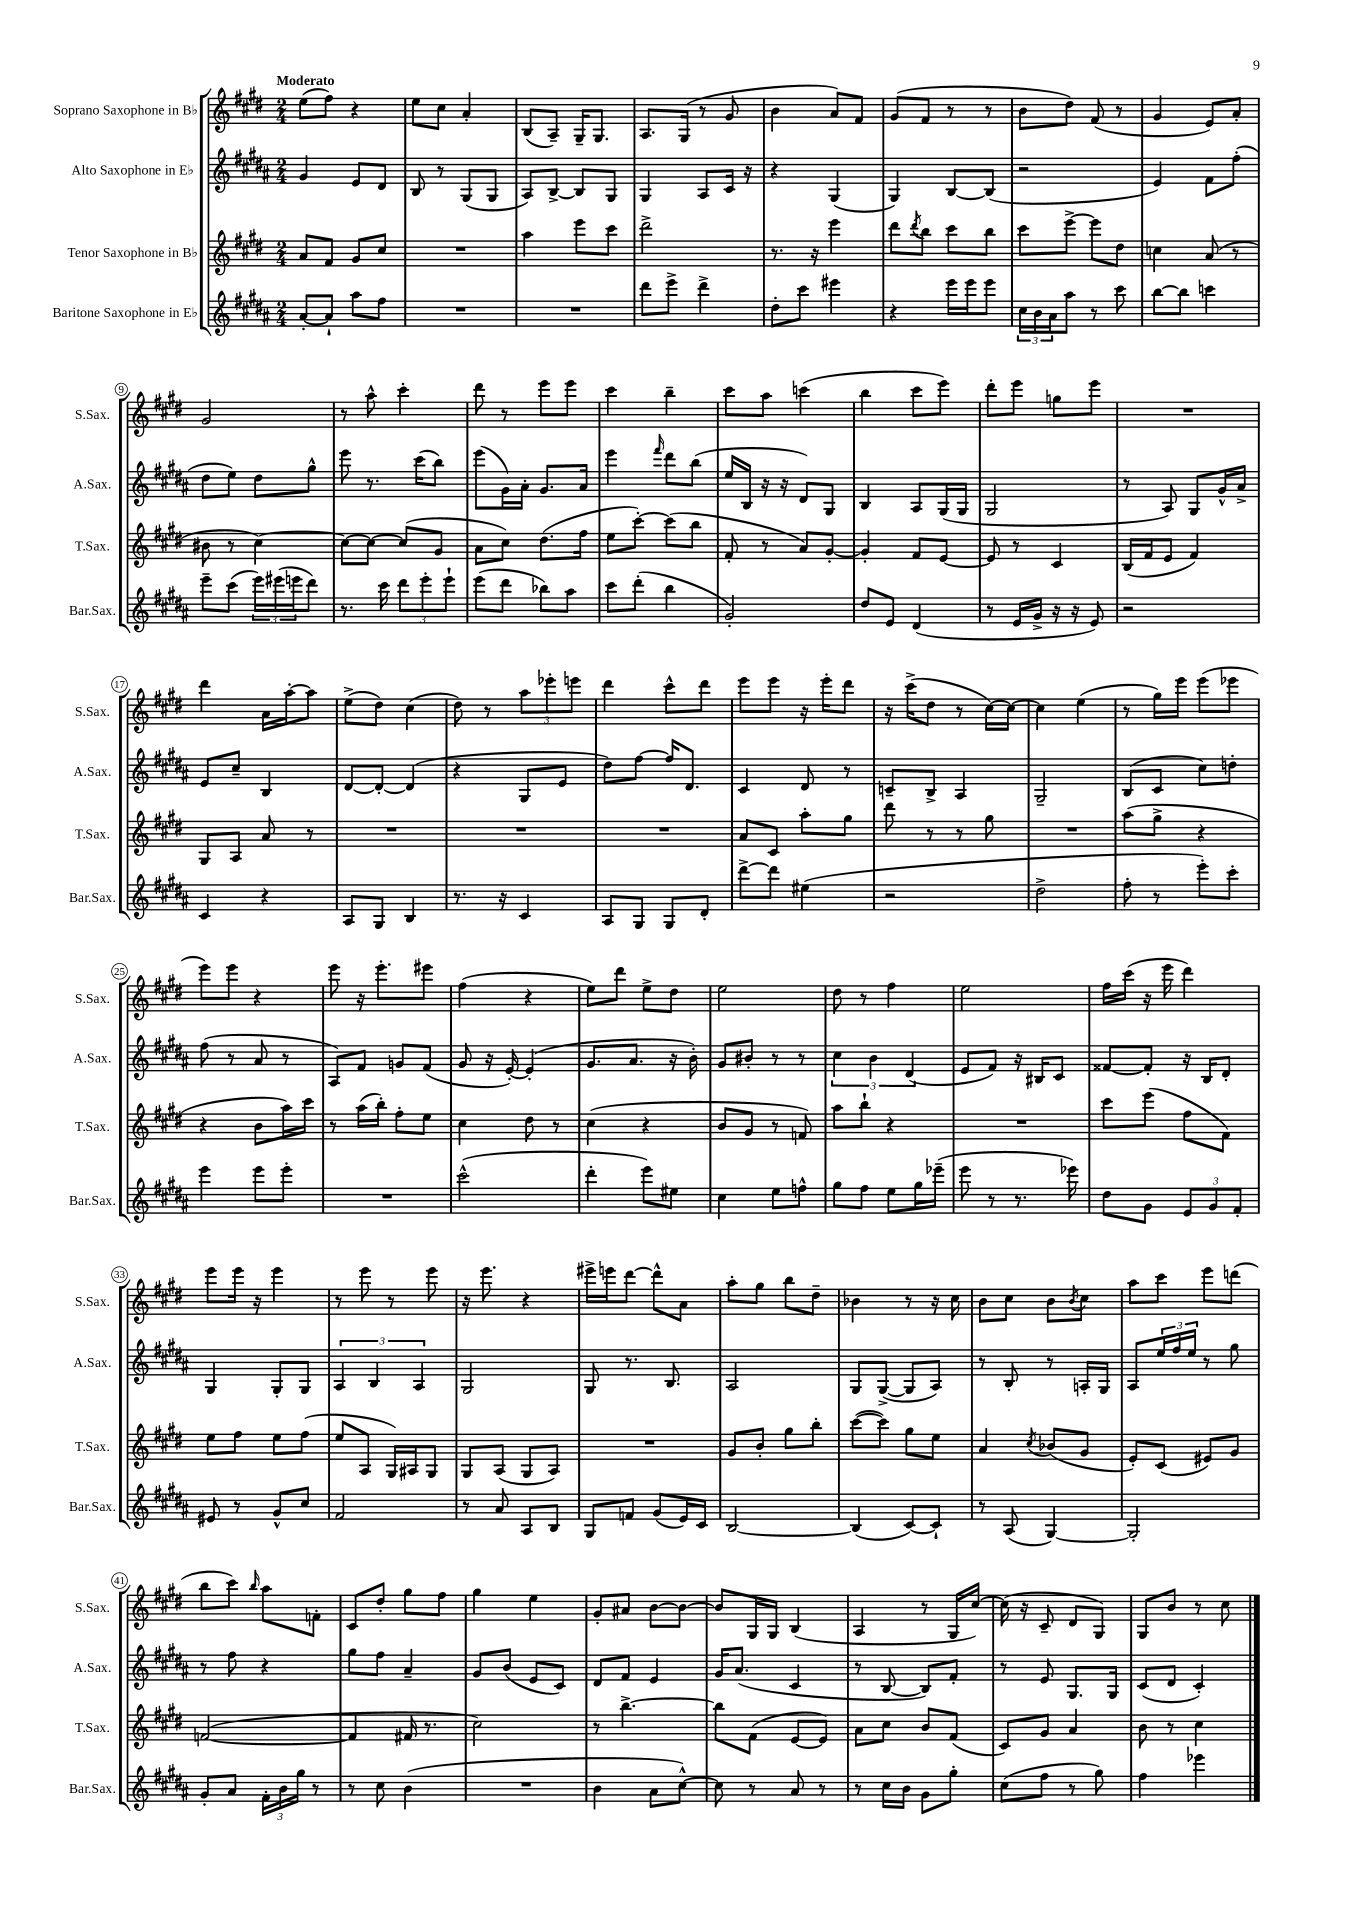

**kern	**kern	**kern	**kern
*staff4	*staff3	*staff2	*staff1
*clefG2	*clefG2	*clefG2	*clefG2
*k[f#c#g#d#a#]	*k[f#c#g#d#]	*k[f#c#g#d#a#]	*k[f#c#g#d#]
*M2/4	*M2/4	*M2/4	*M2/4
[8a#'	8a	4g#	(8ee
8a#`]	8f#	.	8ff#)
8aa#	8g#	8e	4r
8ff#	8cc#	8d#	.
=	=	=	=
2r	2r	8B	8ee
.	.	8r	8cc#
.	.	(8G#	4a'
.	.	8G#	.
=	=	=	=
2r	4aa	8A#)	(8B
.	.	[8B^	8A~)
.	8eee	8B]	16G#~
.	.	.	8.G#
.	8ccc#	8G#	.
=	=	=	=
8ddd#	2ddd#^	4G#	8.A
8eee^	.	.	.
.	.	.	(16G#
4ddd#^	.	8A#	8r
.	.	16c#	8g#
.	.	16r	.
=	=	=	=
8dd#'	8.r	4r	4b
8ccc#	.	.	.
.	16r	.	.
4eee#	4eee	(4G#	8a)
.	.	.	8f#
=	=	=	=
4r	8ddd#	4G#)	(8g#
.	8qddd#	.	.
.	8bb	.	8f#
16eee	8ccc#	[8B	8r
16eee	.	.	.
8eee	8bb	(8B]	8r
=	=	=	=
24cc#	8ccc#	2r	8b
24b	.	.	.
24a#	.	.	.
8aa#	[8eee^	.	8dd#)
8r	8eee]	.	(8f#
8ccc#	8dd#	.	8r
=	=	=	=
[8bb	4cc	4e)	4g#
8bb]	.	.	.
4ccc	(8a	8f#	8e)
.	8r	(8ff#'	8a'
=	=	=	=
8eee~	8b#	8dd#	2g#
(8ccc#	8r	8ee)	.
24eee)	[4cc#)	8dd#	.
(24eee#	.	.	.
24eee	.	.	.
8ddd#)	.	8gg#^^	.
=	=	=	=
8.r	8cc#_	8eee	8r
.	8cc#_	8.r	8aa^^
16ccc#	.	.	.
12ddd#	(8cc#]	.	4ccc#'
.	.	(16ccc#	.
12eee'	.	.	.
.	8g#	8bb)	.
12eee`	.	.	.
=	=	=	=
(8eee	8a	(8eee	8ddd#
8ddd#	8cc#)	16g#)	8r
.	.	16a#'	.
8bb-)	(8.dd#	8.g#	8eee
8aa#	.	.	8eee
.	16ff#	16a#	.
=	=	=	=
8ccc#	8ee	4eee	4ccc#
(8ddd#'	[8ccc#')	.	.
.	.	16qqfff#	.
4bb	(8ccc#]	8ddd#	4bb~
.	8bb	(8bb	.
=	=	=	=
2g#')	8f#'	16ee	8ccc#
.	.	16B	.
.	8r	16r	8aa
.	.	16r	.
.	8a)	8d#)	(4ccc
.	[8g#'	8G#	.
=	=	=	=
8dd#	4g#']	4B	4bb
8e	.	.	.
(4d#	8f#	8A#	8ccc#
.	[8e	(16G#	8eee)
.	.	16G#	.
=	=	=	=
8r	8e]	2G#	8ddd#'
16e	8r	.	8eee
16g#^	.	.	.
16r	4c#	.	8gg
16r	.	.	.
8e)	.	.	8eee
=	=	=	=
2r	(16B	8r	2r
.	16f#	.	.
.	8e	8A#)	.
.	4f#)	8G#	.
.	.	16g#^^	.
.	.	16a#^	.
=	=	=	=
4c#	8G#	8e	4ddd#
.	8A	8cc#~	.
4r	8a	4B	16a
.	.	.	[16aa'
.	8r	.	8aa]
=	=	=	=
8A#	2r	[8d#	(8ee^
8G#	.	8d#'_	8dd#)
4B	.	(4d#]	(4cc#
=	=	=	=
8.r	2r	4r	8dd#)
.	.	.	8r
16r	.	.	.
4c#	.	8G#	12aa
.	.	.	12eee-'
.	.	8e	.
.	.	.	12eee
=	=	=	=
8A#	2r	8dd#)	4ddd#
8G#	.	[8ff#	.
8G#	.	16ff#]	8ccc#^^
.	.	8.d#	.
8d#'	.	.	8ddd#
=	=	=	=
[8ddd#^	8a	4c#	8eee
8ddd#]	8c#	.	8eee
(4ee#	8aa'	8d#	16r
.	.	.	16eee'
.	8gg#	8r	8ddd#
=	=	=	=
2r	8ddd#	8c~	16r
.	.	.	(16ccc#^
.	8r	8B^	8dd#
.	8r	4A#	8r
.	8gg#	.	[16cc#)
.	.	.	16cc#_
=	=	=	=
2dd#^	2r	2G#~	4cc#]
.	.	.	(4ee
=	=	=	=
8ff#'	(8aa	(8B	8r
8r	8gg#^	8c#	16gg#)
.	.	.	16eee
8eee')	4r	8cc#)	(8eee
8ccc#'	.	8dd'	8eee-
=	=	=	=
4eee	4r	(8ff#	8eee)
.	.	8r	8eee
8eee	8b	8a#	4r
8eee'	16aa)	8r	.
.	16ccc#	.	.
=	=	=	=
2r	8r	8A#)	8eee
.	(16aa	8f#	16r
.	16bb')	.	8.eee'
.	8ff#'	8g	.
.	8ee	(8f#	8eee#
=	=	=	=
(2ccc#^^	4cc#	8g#	(4ff#
.	.	16r	.
.	.	[16e')	.
.	8dd#	(4e']	4r
.	8r	.	.
=	=	=	=
4ddd#'	(4cc#	8.g#	8ee)
.	.	.	8ddd#
.	.	8.a#	.
8eee)	4r	.	8ee^
8ee#	.	16r	8dd#
.	.	16b')	.
=	=	=	=
4cc#	8b	8g#	2ee
.	8g#	8b#'	.
8ee	8r	8r	.
8ff^^	8f)	8r	.
=	=	=	=
8gg#	8aa	6cc#	8dd#
8ff#	8bb`	.	8r
.	.	6b	.
8ee	4r	.	4ff#
.	.	(6d#	.
16gg#	.	.	.
(16eee-~	.	.	.
=	=	=	=
8eee	2r	8e	2ee
8r	.	8f#)	.
8.r	.	16r	.
.	.	16B#	.
.	.	8c#	.
16eee-)	.	.	.
=	=	=	=
8dd#	8ccc#	[8f##	16ff#
.	.	.	(16ccc#
8g#	(8eee	8f##']	16r
.	.	.	16eee
12e	8ff#	16r	4ddd#)
.	.	16B	.
12g#	.	.	.
.	8f#)	8d#'	.
12f#'	.	.	.
=	=	=	=
8e#	8ee	4G#	8eee
8r	8ff#	.	16eee
.	.	.	16r
8g#^^	8ee	8G#'	4eee
8cc#	(8ff#	8G#	.
=	=	=	=
2f#	8ee	6A#	8r
.	8A	.	8eee
.	.	6B	.
.	16G#)	.	8r
.	16A#	.	.
.	.	6A#	.
.	8G#	.	8eee
=	=	=	=
8r	8G#	2G#	16r
.	.	.	8.eee
8a#	(8A	.	.
8A#	8G#	.	4r
8B	8A)	.	.
=	=	=	=
8G#	2r	8G#	16eee#^
.	.	.	16eee
8f	.	8.r	[8ddd#
(8g#	.	.	8ddd#^^]
.	.	8.B	.
16e)	.	.	8a
16c#	.	.	.
=	=	=	=
[2B	8g#	2A#	8aa'
.	8b'	.	8gg#
.	8gg#	.	8bb
.	8bb'	.	8dd#~
=	=	=	=
(4B]	([8ccc#	8G#	4b-
.	8ccc#])	([8G#^	.
[8c#)	8gg#	8G#]	8r
8c#`]	8ee	8A#)	16r
.	.	.	16cc#
=	=	=	=
8r	4a	8r	8b
(8A#	.	8B'	8cc#
.	8qcc#	.	.
[4G#)	(8b-	8r	8b
.	.	.	8qb
.	8g#	16A'	8cc#
.	.	16G#	.
=	=	=	=
2G#']	8e')	8A#	8aa
.	(8c#	24ee	8ccc#
.	.	24ff#	.
.	.	24ee	.
.	8e#)	8r	8eee
.	8g#	8gg#	(8ddd
=	=	=	=
8g#'	([2f	8r	8bb
8a#	.	8ff#	8ccc#)
.	.	.	16qqbb
24f#'	.	4r	8aa
24b	.	.	.
24gg#	.	.	.
8r	.	.	8f'
=	=	=	=
8r	4f]	8gg#	8c#
8cc#	.	8ff#	8dd#'
(4b	16f#	4a#~	8gg#
.	8.r	.	.
.	.	.	8ff#
=	=	=	=
2r	2cc#)	8g#	4gg#
.	.	(8b	.
.	.	8e	4ee
.	.	8c#)	.
=	=	=	=
4b	8r	8d#	8g#'
.	[4.bb^	8f#	8a#
8a#	.	4e	[8b
[8cc#^^)	.	.	8b_
=	=	=	=
8cc#]	8bb]	16g#	8b]
.	.	(8.a#	.
8r	(8f#	.	16G#
.	.	.	16G#
8a#	[8e	4c#	(4B
8r	8e])	.	.
=	=	=	=
8r	8a	8r	4A
16cc#	8cc#	[8B	.
16b	.	.	.
8g#	8b	8B])	8r
8gg#'	(8f#	8f#'	16G#
.	.	.	[16cc#)
=	=	=	=
(8cc#	8c#)	8r	(16cc#]
.	.	.	16r
8ff#	8g#	8e	8c#~
8r	4a	8.G#	8d#
8gg#)	.	.	8G#)
.	.	16G#	.
=	=	=	=
4ff#	8b	(8c#	8G#
.	8r	8d#	8b
4eee-	4cc#	4c#')	8r
.	.	.	8cc#
==	==	==	==
*-	*-	*-	*-
